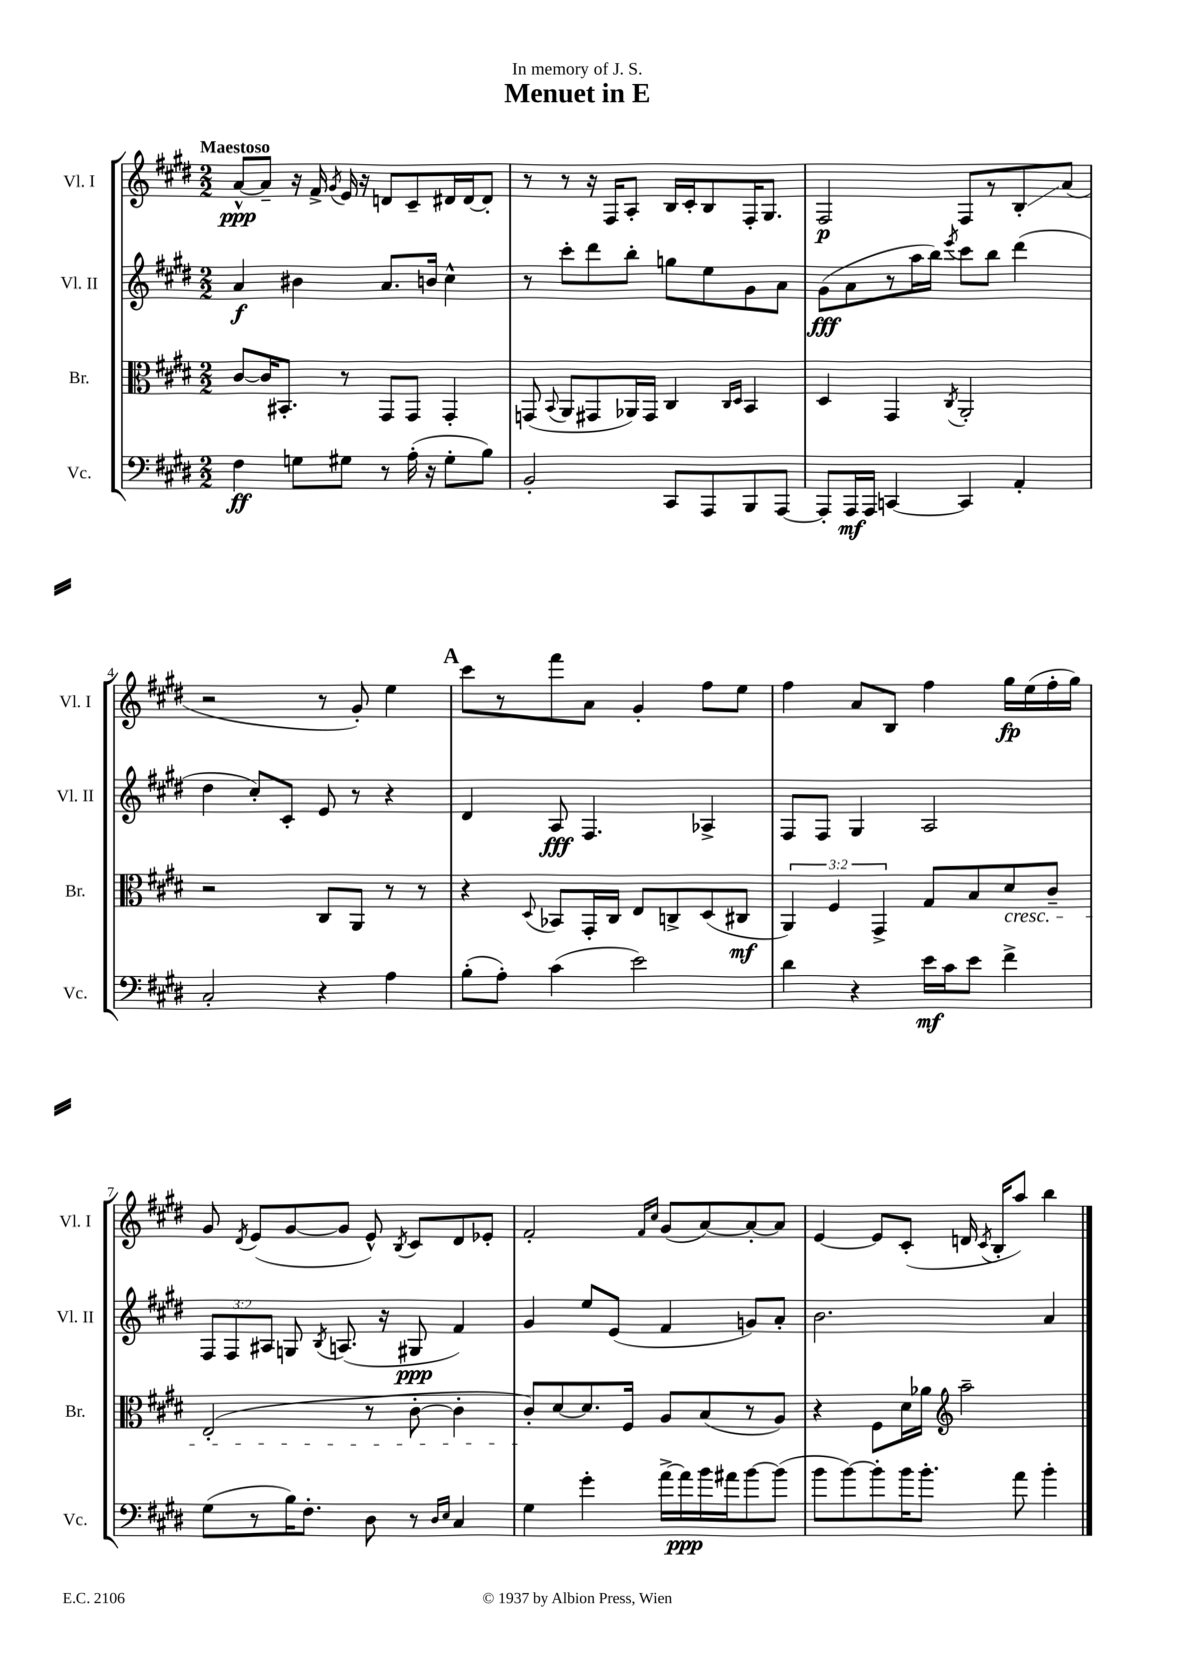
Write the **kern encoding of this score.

**kern	**kern	**kern	**kern
*staff4	*staff3	*staff2	*staff1
*clefF4	*clefC3	*clefG2	*clefG2
*k[f#c#g#d#]	*k[f#c#g#d#]	*k[f#c#g#d#]	*k[f#c#g#d#]
*M2/2	*M2/2	*M2/2	*M2/2
4F#	[8c#	4a	[8a^^
.	16c#]	.	8a~]
.	8.BB#'	.	.
8G	.	4b#	16r
.	.	.	16f#^
.	.	.	8qg#
8G#	8r	.	16e
.	.	.	16r
8r	8GG#	8.a	8d
(16A'	8GG#	.	8c#~
16r	.	16b	.
8G#'	4GG#'	4cc#^^	16d#
.	.	.	[16d#
8B)	.	.	8d#']
=	=	=	=
2BB'	(8GG	8r	8r
.	8qqBB	.	.
.	8AA	8ccc#'	8r
.	8GG#	8ddd#	16r
.	.	.	16F#
.	16AA-)	8bb'	8A'
.	16GG#	.	.
8CC#	4C#	8gg	16B
.	.	.	16c#'
8AAA	.	8ee	8B
.	16qqC#	.	.
.	16qqD#	.	.
8BBB	4BB	8g#	16F#'
.	.	.	8.G#
[8AAA	.	8a	.
=	=	=	=
8AAA']	4D#	(8g#	2F#
16AAA	.	8a	.
16AAA	.	.	.
[4CC	4GG#	8r	.
.	.	16aa	.
.	.	16bb)	.
.	8qC#	8qeee	.
4CC]	2AA'	8ccc#	8F#
.	.	8bb	8r
4AA'	.	(4ddd#	8B'
.	.	.	(8a
=	=	=	=
2C#'	2r	4dd#	2r
.	.	8cc#')	.
.	.	8c#'	.
4r	8C#	8e	8r
.	8AA	8r	8g#')
4A	8r	4r	4ee
.	8r	.	.
=	=	=	=
(8B'	4r	4d#	8ccc#
8A')	.	.	8r
.	8qqD#	.	.
(4c#	8BB-	8A	8fff#
.	16GG#'	4.F#	8a
.	16C#	.	.
2e)	8E	.	4g#'
.	8C^	.	.
.	(8D#	4A-^	8ff#
.	8C#	.	8ee
=	=	=	=
4d#	6AA)	8F#	4ff#
.	.	8F#	.
.	6F#	.	.
4r	.	4G#	8a
.	6GG#^	.	.
.	.	.	8B
16e	8G#	2A	4ff#
16c#	.	.	.
8e	8B	.	.
4f#^	8d#	.	16gg#
.	.	.	(16ee
.	8c#~	.	16ff#'
.	.	.	16gg#)
=	=	=	=
(8G#	(2E'	12F#	8g#
.	.	12F#	.
.	.	.	8qd#
8r	.	.	(8e
.	.	12A#	.
16B)	.	8G	[8g#
8.F#'	.	.	.
.	.	8qB	.
.	.	(8.A	8g#]
8D#	8r	.	8e^^)
.	.	16r	.
.	.	.	8qB
8r	[8c#'	8G#	8c#
16qqD#	.	.	.
16qqE	.	.	.
4C#	4c#']	4f#)	8d#
.	.	.	8e-'
=	=	=	=
4G#	8c#')	4g#	2f#'
.	[8d#	.	.
4g#'	8.d#]	8ee	.
.	.	(8e	.
.	16F#	.	.
.	.	.	16qqf#
.	.	.	16qqcc#
[16a^	8A	4f#	(8g#
16a]	.	.	.
16b	(8B	.	[8a)
16a#	.	.	.
[8b	8r	8g)	8a'_
(8b]	8A)	8a'	8a]
=	=	=	=
8b	4r	2.b	[4e
[8b)	.	.	.
8b']	8F#	.	8e]
16b	16d#	.	(8c#'
8.b'	16a-	.	.
*	*clefG2	*	*
.	2aa~	.	16d
.	.	.	8qc#
.	.	.	16B'
8a	.	.	8aa)
4b'	.	4a	4bb
==	==	==	==
*-	*-	*-	*-
